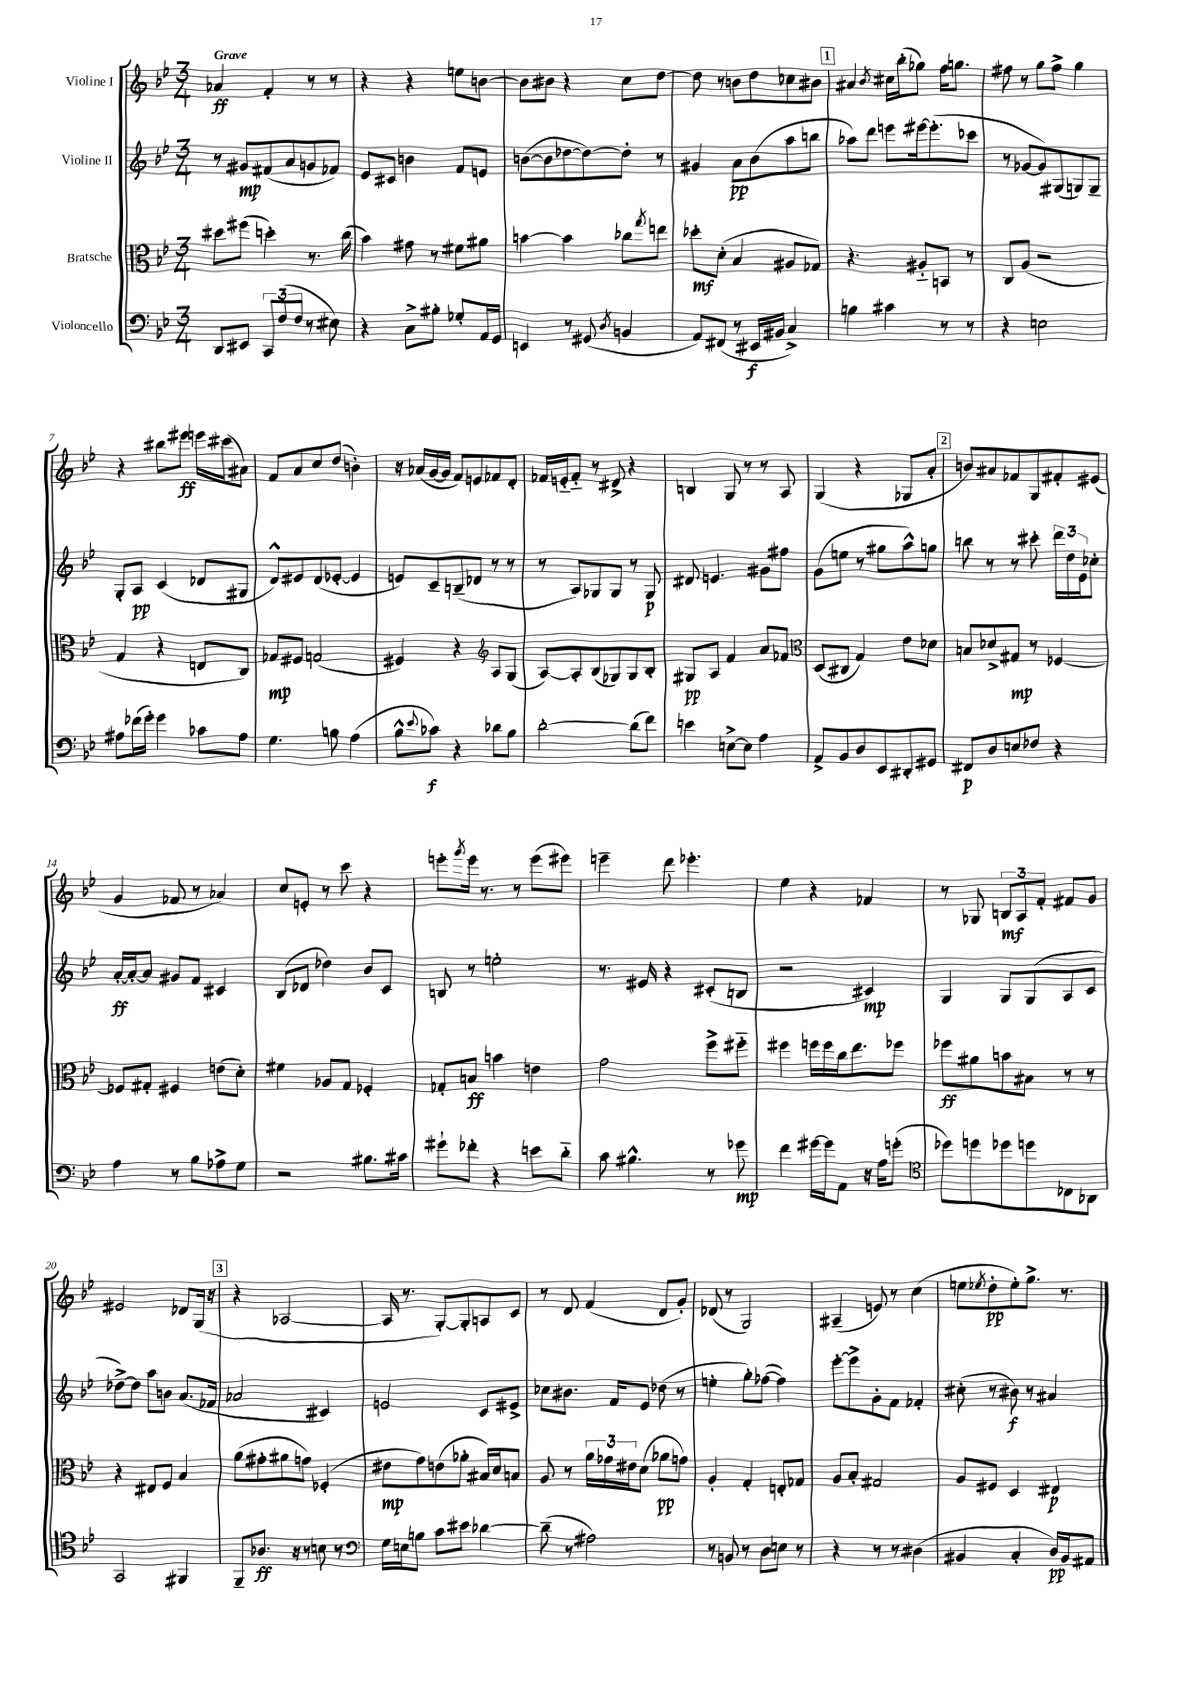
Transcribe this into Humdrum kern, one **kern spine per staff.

**kern	**kern	**kern	**kern
*staff4	*staff3	*staff2	*staff1
*clefF4	*clefC3	*clefG2	*clefG2
*k[b-e-]	*k[b-e-]	*k[b-e-]	*k[b-e-]
*M3/4	*M3/4	*M3/4	*M3/4
8DD	8dd#	8r	4a-
8EE#	(8ff#	8g#	.
12CC	4dd')	(8f#	4f'
(12F	.	.	.
.	.	8a	.
12F	.	.	.
8r	8.r	8g	8r
8E#)	.	8f-)	8r
.	(16cc	.	.
=	=	=	=
4r	4b-)	8e-	4r
.	.	8c#	.
8C^	8g#	4b	4r
8B#'	8r	.	.
8G-'	8f#	8f	8ee
16AA	8a#	8e	[8b
16GG	.	.	.
=	=	=	=
4EE	[4b	([8b	8b]
.	.	8b]	8b#
8r	4b]	[8dd-	4r
(8GG#	.	8dd-_)	.
8qD	.	.	.
4BB	8cc-	8dd-']	8cc
.	8qgg	.	.
.	8ee	8r	[8dd
=	=	=	=
8AA)	8dd-'	4g#	8dd]
(8FF#	(8d'	.	8r
8r	4B-	8a	8b
16EE#	.	(8b-	8dd
16BB#	.	.	.
4C^)	8A#	8aa	8cc-
.	8G-)	8bb	8b#
=	=	=	=
4B	4.r	8aa-)	4a#
.	.	8ddd	.
.	.	.	8qb-
4c#	.	8eee	16cc#
.	.	.	(16bb-'
.	8A#'~	[16eee#	8gg-)
.	.	(8.eee#']	.
8r	8BB	.	16ff
.	.	.	8.gg
8r	8r	8ccc-	.
=	=	=	=
4r	8C	8r	8ff#
.	(8A	[8g-	8r
2E	2r	8g-])	8gg
.	.	(8G#	8ff#^
.	.	8G)	4gg
.	.	8G~	.
=	=	=	=
8A#	4G	8G'	4r
(16f-	.	8A	.
16g')	.	.	.
4g	4r	(4c	8bb#
.	.	.	8eee#
8c-	8E	8d-	16eee
.	.	.	(16ccc#
8A#	8C)	8G#	8a#)
=	=	=	=
4.G	8G-	8d^^)	8f
.	8F#	8e#	8a
.	(2G	(8d	8cc
8B	.	[8e-'	(8dd
(4A	.	4e-]	4b')
=	=	=	=
8B-^^	4F#)	8e)	16r
.	.	.	(16a-
8qqe-	.	.	.
8c-)	.	8c~	[16g
.	.	.	16g]
4r	4r	(8B~	8f)
.	.	8d-	8e
*	*clefG2	*	*
8d-	8A	8r	8f-
8B-	(8G	8r	8d'
=	=	=	=
[2d'	[8A)	8r	16f-
.	.	.	16e'~
.	8A']	8A)	8f-'~
.	(8B-	8G-	8r
.	8G-)	8G-	8d#^
(8d]	8G-	8r	4r
8f)	8B-'	8G-	.
=	=	=	=
4e	8G#	8d#	4B
.	8A	4.e	.
[8E^	4f	.	8G
8E]	.	.	8r
4A	8a	8g#	8r
.	8f-	8ff#	8A
=	=	=	=
*	*clefC3	*	*
8AA^	(8D	(8g	(4G
8BB-	8C#	8ee	.
8D	4G)	8r	4r
8EE-	.	8gg#	.
8DD#'	8e-	8aa^^)	8G-
8GG#	8d-	8gg	8a'
=	=	=	=
8FF#	8B	8bb	8b)
8D	8d-^	8r	8a#
8E	8G#	8r	8f-
8F-	8r	8ccc#'	8G
4r	[4F-	24ddd	8f#'
.	.	24dd	.
.	.	24e-	.
.	.	8cc-'	(8e#
=	=	=	=
4A	8F-]	[16a'	4g
.	.	16a'_	.
.	8G#'	8a]	.
8r	4F#	8g#	8f-
8B-	.	8f	8r
8A-^	(8e	4c#	4a-)
8G	8d')	.	.
=	=	=	=
2r	4f#	(8B-	8cc
.	.	8d-	8e'
.	8A-	4dd-)	8r
.	8G	.	8ccc
8.B#	4F-'	8b-	4r
.	.	8c	.
16c#	.	.	.
=	=	=	=
8g#`	8G-'	8B	8eee'
.	.	.	8qggg
8f-'	8B	8r	16eee
.	.	.	8.r
4r	4b	2ee'	.
.	.	.	8r
8e	4e	.	(8eee
8d'~	.	.	8eee#)
=	=	=	=
8c	2g	8.r	4eee~
4.B#^^	.	.	.
.	.	16e#	.
.	.	4r	8ddd
.	.	.	4.eee-'
8r	8ff^	(8c#'	.
8g-	8ff#'~	8B	.
=	=	=	=
4f	4ff#	2r	4ee-
[16g#	16ff	.	4r
16g#]	16ff	.	.
8AA	16cc	.	.
.	8.ee-	.	.
16r	.	4c#)	4f-
16A	.	.	.
(8g'	8ff-	.	.
=	=	=	=
*clefC4	*	*	*
8dd-)	8ff-	4G	8r
8dd	8a#	.	8G-
8dd-	8b	8G	12B
.	.	.	12A
8dd	8B#	(8G	.
.	.	.	12f'
8C-	8r	8A	8f#
8AA-	8r	8c	8g
=	=	=	=
2GG	4r	[8dd-^)	2e#
.	.	8dd-]	.
.	8E#	8aa	.
.	8F	8b	.
4FF#	4B-	(8.a	8d-
.	.	.	(16G
.	.	16f-	16r
=	=	=	=
8FF~	(8a	2a-	4r
8.A-	8g#'	.	.
.	8a#	.	[2A-
16r	.	.	.
8r	8g)	.	.
8B	(4F-'	4c#)	.
8r	.	.	.
=	=	=	=
*clefF4	*	*	*
16G	8e#	2e	16A-]
16E	.	.	8.r
8B	8g)	.	.
8c	(8e	.	[8G')
8e#	8a-'	.	8G']
[4d-	16B#)	8c	8A
.	16d	.	.
.	8B	8e#^	8c
=	=	=	=
(8d-~]	8A	8cc-	8r
8r	8r	8.b#	8d
2A#)	24a	.	(4f
.	24g-	.	.
.	.	16f	.
.	24e#	.	.
.	(8d	8e-	.
.	8a-	(8dd-	8d
.	8g)	8r	8g')
=	=	=	=
8r	4A'	4ee'	(8d-
8BB	.	.	8r
8r	4G'	8gg')	2G)
8D	.	([8ff-	.
8E	8E'	4ff-])	.
8r	8G-	.	.
=	=	=	=
4r	8A	[8eee-'	(4A#~
.	8B-'	8eee-^]	.
8r	2G#	8g'	8e)
8r	.	8f	8r
(4D#	.	4f-'	(4cc
=	=	=	=
4BB#	8A	(8cc#'	8ee
.	.	.	8qee-
.	8F#	8r	8dd'
4C'	4D	8b#)	8ee-')
.	.	8r	8.gg^
16D)	4E#	4a#	.
16BB#	.	.	8.r
8AA#	.	.	.
==	==	==	==
*-	*-	*-	*-
